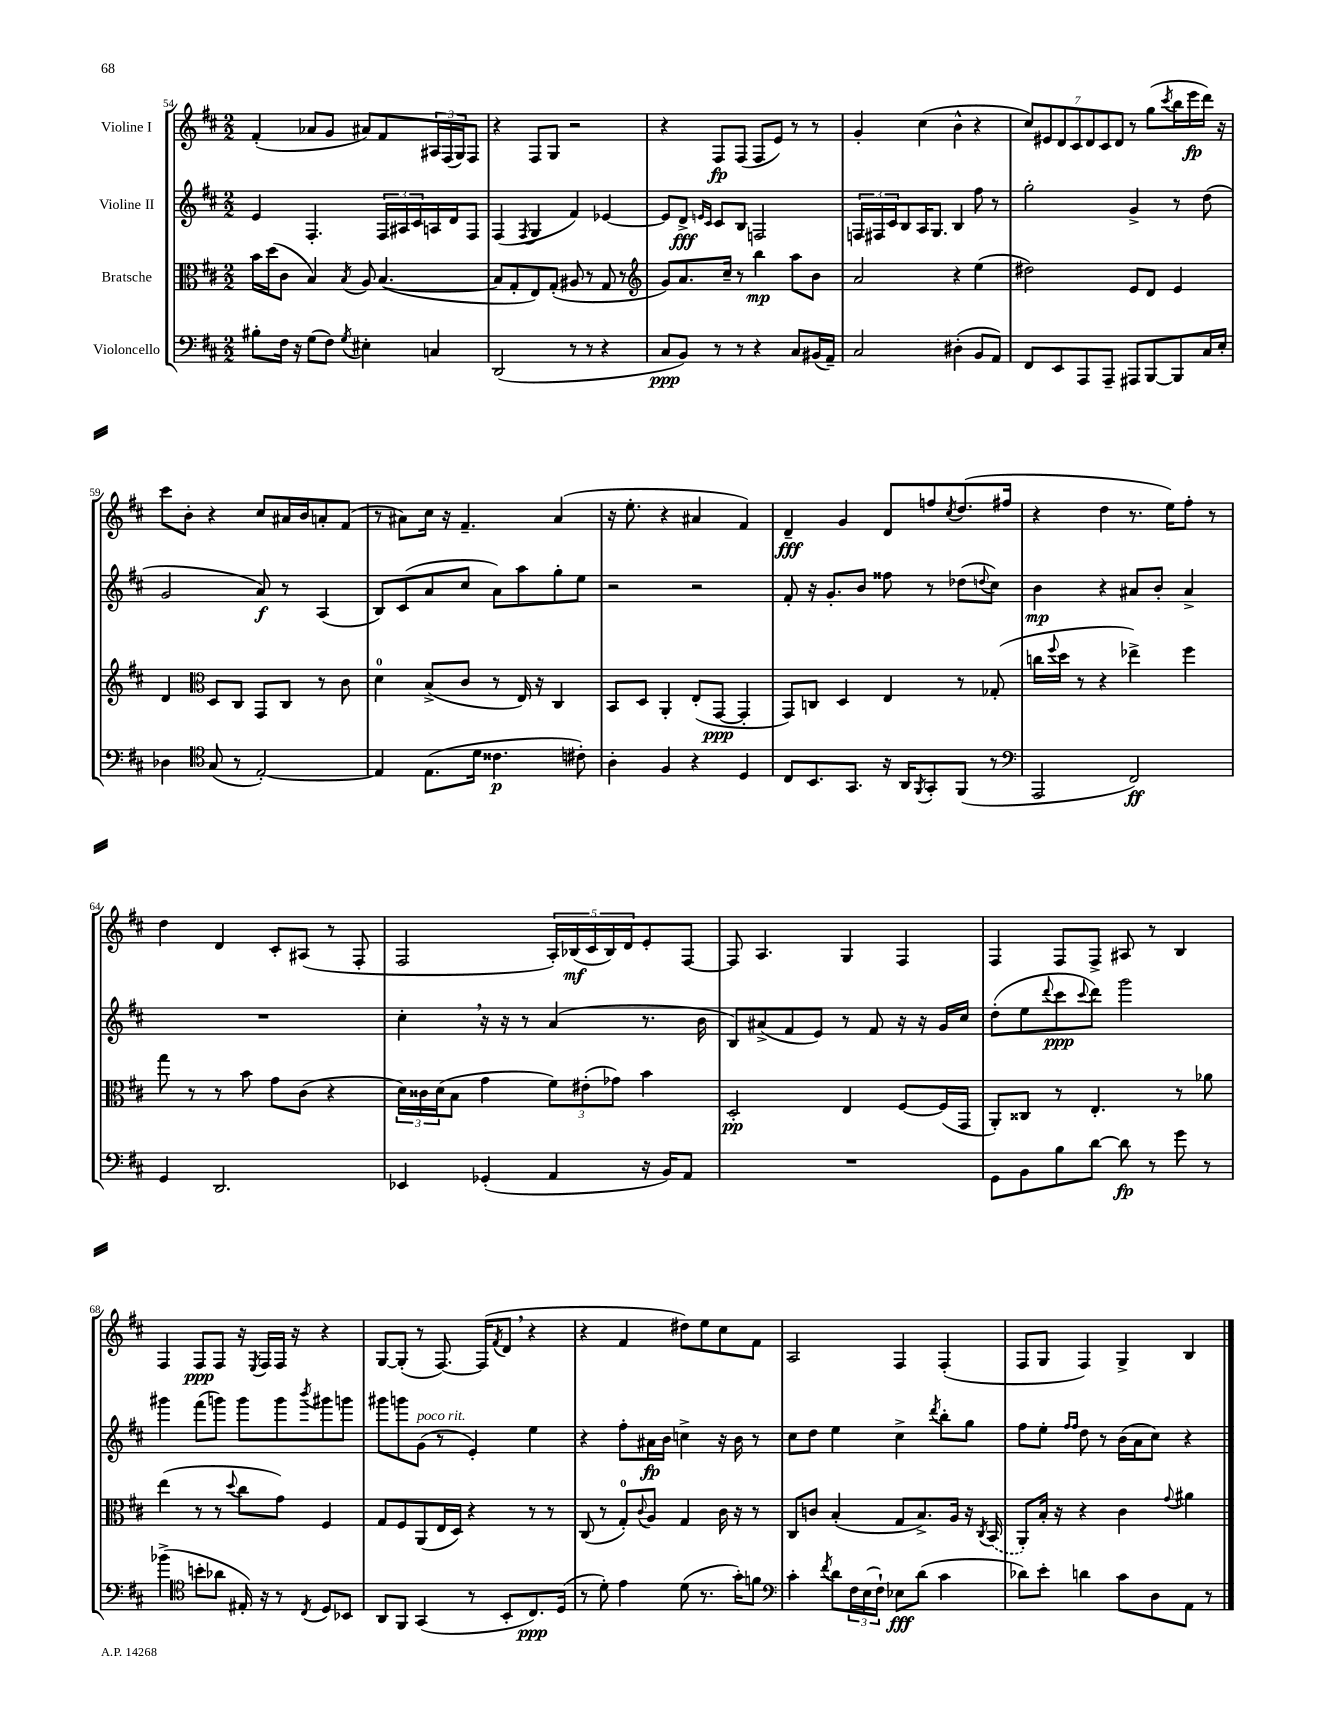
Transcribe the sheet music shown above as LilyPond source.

<<
\new StaffGroup <<
\new Staff = "s0" \with { instrumentName = "Violine I" } {
    \clef treble \key d \major \numericTimeSignature \time 2/2
    fis'4-.( aes'8 g'8 ais'8) fis'8 \tuplet 3/2 { ais16 fis16( g16) } fis8 |
    r4 fis8 g8 r2 |
    r4 fis8\fp fis8( fis8 e'8) r8 r8 |
    g'4-. cis''4( b'4-^ r4 |
    \tuplet 7/4 { cis''8) eis'8 d'8 cis'8 d'8 cis'8 d'8 } r8 g''8( \acciaccatura { cis'''8 } b''16 e'''16\fp d'''16) r16 |
    cis'''8 b'8-. r4 cis''8 ais'16 b'16 a'8-. fis'8( |
    r8 ais'8) cis''16 r16 fis'4.-- ais'4( |
    r16 e''8.-. r4 ais'4 fis'4) |
    d'4--\fff g'4 d'8 f''8 \acciaccatura { cis''8 } d''8.( fis''16 |
    r4 d''4 r8. e''16) fis''8-. r8 |
    d''4 d'4 cis'8-. ais8( r8 fis8-. |
    fis2 \tuplet 5/4 { a16-.) bes16\mf( cis'16 bes16) d'16 } e'8-. fis8~ |
    fis8 a4. g4 fis4 |
    fis4 fis8 fis8-> ais8 r8 b4 |
    fis4 fis8\ppp fis8 r16 \acciaccatura { e8 } fis16 fis16 r16 r4 |
    g8~ g8-.( r8 fis8.~) fis16( \acciaccatura { fis'8 } d'8 \breathe r4 |
    r4 fis'4 dis''8) e''8 cis''8 fis'8 |
    a2 fis4 fis4-.( |
    fis8 g8 fis4) g4-> b4 \bar "|." |
}
\new Staff = "s1" \with { instrumentName = "Violine II" } {
    \clef treble \key d \major \numericTimeSignature \time 2/2
    e'4 fis4.-. \tuplet 3/2 { fis16 ais16 cis'16 } a16 d'16 fis8 |
    fis4( \acciaccatura { fis8 } g4 fis'4) ees'4~ |
    ees'8 d'8->\fff \grace { e'16 cis'16 } cis'8 b8 f2 |
    \tuplet 3/2 { f16 fis16 cis'16 } b8 a16 g8. b4 fis''8 r8 |
    g''2-. g'4-> r8 d''8( |
    g'2 a'8\f) r8 a4( |
    b8) cis'8( a'8 cis''8 a'8) a''8 g''8-. e''8 |
    r2 r2 |
    fis'8-. r16 g'8.-. b'8 fisis''8 r8 des''8( \appoggiatura { d''8 } cis''8) |
    b'4\mp r4 ais'8 b'8-. ais'4-> |
    R1 |
    cis''4-. \breathe r16 r16 r8 a'4( r8. b'16 |
    b8) ais'8->( fis'8 e'8) r8 fis'8 r16 r16 g'16 cis''16 |
    d''8-.( e''8 \appoggiatura { d'''8 } cis'''8\ppp \appoggiatura { cis'''8 } d'''8) g'''2 |
    gis'''4 fis'''8( g'''8) g'''8 g'''8 \acciaccatura { b'''8 } gis'''8 g'''8 |
    gis'''8 g'''8 g'8^\markup { \italic "poco rit." }( r8 e'4-.) e''4 |
    r4 fis''8-. ais'16\fp b'16 c''4-> r16 b'16 r8 |
    cis''8 d''8 e''4 cis''4-> \acciaccatura { d'''8 } b''8-. g''8 |
    fis''8 e''8-. \grace { fis''16 fis''16 } d''8 r8 b'16( a'16 cis''8) r4 \bar "|." |
}
\new Staff = "s2" \with { instrumentName = "Bratsche" } {
    \clef alto \key d \major \numericTimeSignature \time 2/2
    b'16 d''16( cis'8 b4) \acciaccatura { b8 } a8 b4.~( |
    b8 g8-. e8) g8-.( ais8 r8 g8 r8 |
    \clef treble g'8) a'8. cis''16-- r8 b''4\mp a''8 b'8 |
    a'2 r4 e''4( |
    dis''2) e'8 d'8 e'4 |
    d'4 \clef alto d8 cis8 g,8 cis8 r8 cis'8 |
    d'4-0 b8->( cis'8 r8 e16) r16 cis4 |
    b,8 d8 a,4-. e8-.( g,8~\ppp g,4-. |
    g,8) c8 d4 e4 r8 ges8-.( |
    c''16 \appoggiatura { fis''8 } d''16 r8 r4 ees''4->) fis''4 |
    g''8 r8 r8 b'8 g'8 cis'8( r4 |
    \tuplet 3/2 { d'16) cisis'16 d'16( } b8 g'4 \tuplet 3/2 { fis'8) eis'8-.( ges'8) } b'4 |
    d2-.\pp e4 fis8~ fis16( g,16 |
    a,8-.) cisis8 r8 e4.-. r8 aes'8 |
    e''4( r8 r8 \appoggiatura { d''8 } cis''8 g'8) fis4 |
    g8 fis8 a,8( e16 d16) r4 r8 r8 |
    cis8( r8 g8-0-.) \appoggiatura { cis'8 } a8 g4 cis'16 r16 r8 |
    cis8 c'8 b4-.( g8 b8.->) a16 r16 \acciaccatura { cis8 } \once \slurDashed b,16( |
    a,8-.) b16-. r16 r4 cis'4 \appoggiatura { g'8 } ais'4 \bar "|." |
}
\new Staff = "s3" \with { instrumentName = "Violoncello" } {
    \clef bass \key d \major \numericTimeSignature \time 2/2
    bis8-. fis16 r16 g8( fis8) \acciaccatura { g8 } eis4-. c4 |
    d,2( r8 r8 r4 |
    cis8\ppp b,8) r8 r8 r4 cis8 bis,16( a,16--) |
    cis2 dis4-.( b,8 a,8) |
    fis,8 e,8 a,,8 a,,8-- ais,,8 b,,8~ b,,8 cis16 e16-. |
    des4 \clef tenor g8( r8 e2~-.) |
    e4 e8.( d'16 cisis'4.\p cis'8-.) |
    a4-. fis4 r4 d4 |
    cis8 b,8. g,8. r16 a,16 \acciaccatura { fis,8 } g,8-. fis,8( r8 |
    \clef bass a,,2 fis,2\ff) |
    g,4 d,2. |
    ees,4 ges,4-.( a,4 r16 b,16) a,8 |
    R1 |
    g,8 b,8 b8 d'8~ d'8\fp r8 g'8 r8 |
    bes'4->( \clef tenor b'8-. aes'8 eis16-.) r16 r8 \acciaccatura { cis8 } d8 bes,8 |
    a,8 fis,8 g,4( r8 b,8-. cis8.\ppp) d16( |
    r8 d'8-.) e'4 d'8( r8. g'16-.) f'8 |
    \clef bass cis'4-. \acciaccatura { fis'8 } d'8 \tuplet 3/2 { fis16 e16( fis16-!) } ees8\fff d'8( cis'4 |
    des'8) e'8-. d'4 cis'8 d8 a,8 r8 \bar "|." |
}
>>
>>
\layout { \context { \Score currentBarNumber = #54 } }
